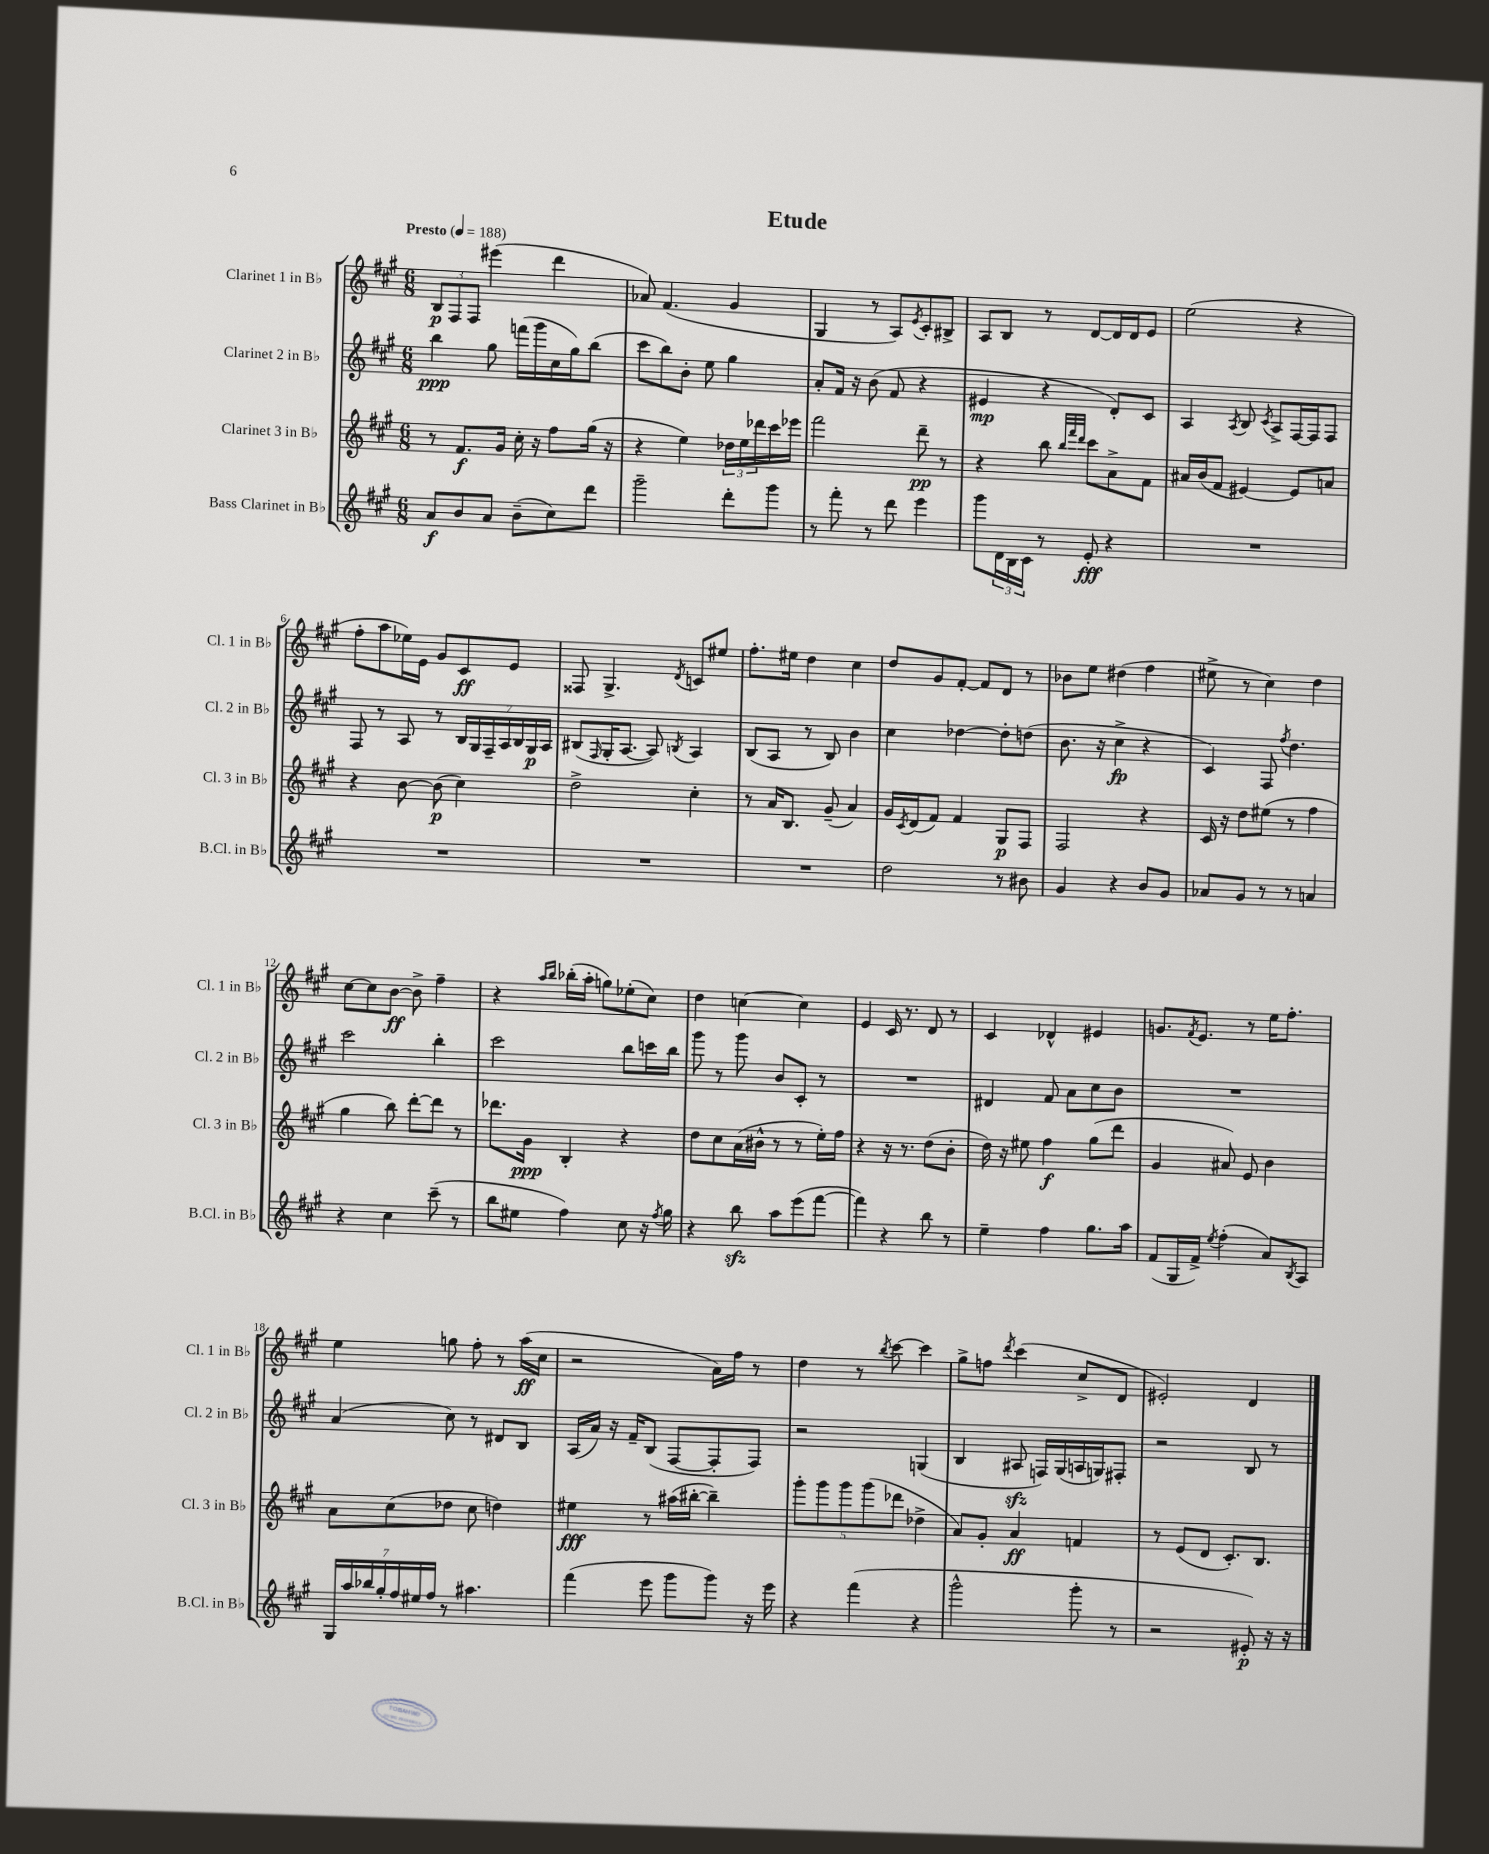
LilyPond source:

\header { title = "Etude" }
<<
\new StaffGroup <<
\new Staff = "s0" \with { instrumentName = "Clarinet 1 in Bb" shortInstrumentName = "Cl. 1 in Bb" } {
    \clef treble \key a \major \numericTimeSignature \time 6/8 \tempo "Presto" 4 = 188
    \tuplet 3/2 { b8\p fis8 fis8 } eis'''4( d'''4 |
    aes'8) fis'4.( gis'4 |
    gis4 r8 a8) \acciaccatura { e'8 } cis'8-. bis8-> |
    a8 b8 r8 d'8~ d'16 d'16 e'8 |
    e''2( r4 |
    fis''8-. a''8 ees''16) e'16 gis'8 cis'8\ff e'8 |
    fisis8 gis4.-> \acciaccatura { d'8 } c'8 eis''8 |
    fis''8.-. eis''16 d''4 cis''4 |
    d''8 gis'8 fis'8~-. fis'8 d'8 r8 |
    bes'8 e''8 dis''4( fis''4 |
    eis''8-> r8 cis''4) d''4 |
    cis''8~ cis''8 b'8~\ff b'8-> fis''4-- |
    r4 \grace { a''16 b''16 } bes''16-.( a''16-. g''8) ees''8-.( cis''8) |
    d''4 c''4~ c''4 |
    e'4 cis'16 r8. d'8 r8 |
    cis'4 des'4-^ eis'4 |
    g'8. \acciaccatura { fis'8 } e'8. r8 e''16 fis''8.-. |
    e''4 g''8 fis''8-. r8 a''16\ff( cis''16 |
    r2 a'16) fis''16 r8 |
    d''4 r8 \acciaccatura { b''8 } cis'''8~ cis'''4 |
    gis''8-> f''8 \acciaccatura { d'''8 } cis'''4( cis''8-> d'8 |
    eis'2-.) d'4 \bar "|." |
}
\new Staff = "s1" \with { instrumentName = "Clarinet 2 in Bb" shortInstrumentName = "Cl. 2 in Bb" } {
    \clef treble \key a \major \numericTimeSignature \time 6/8
    b''4\ppp gis''8 f'''16( gis'''16 cis''16 gis''16) b''8( |
    cis'''8 b''8) b'8-. e''8 gis''4 |
    a'8-. fis'16 r16 b'8( fis'8 r4 |
    eis'4\mp r4 d'8-.) cis'8 |
    a4 \acciaccatura { a8 } b8 \acciaccatura { cis'8 } a8-> fis16~ fis16 fis8 |
    fis8 r8 a8 r8 \tuplet 7/4 { b16 gis16 fis16-- a16 b16 gis16\p a16 } |
    bis8( \grace { fis16 } gis16-. a8.~ a8) \acciaccatura { b8 } a4 |
    b8( a8 r8 b8) b'4 |
    cis''4 des''4~ des''8-. d''8( |
    b'8. r16 cis''4->\fp r4 |
    cis'4) fis8 \acciaccatura { fis''8 } d''4. |
    cis'''2 b''4-. |
    cis'''2 b''8 c'''16 b''16 |
    gis'''8 r8 gis'''8 b'8 cis'8-. r8 |
    R2. |
    dis'4 fis'8 a'8 cis''8 b'8 |
    R2. |
    a'4( cis''8) r8 dis'8 b8 |
    a16( a'16) r16 fis'16-- b8( fis8~ fis8-. fis8) |
    r2 g4( |
    b4 ais8\sfz f16) gis16( a16 g16) fis8-. |
    r2 b8 r8 \bar "|." |
}
\new Staff = "s2" \with { instrumentName = "Clarinet 3 in Bb" shortInstrumentName = "Cl. 3 in Bb" } {
    \clef treble \key a \major \numericTimeSignature \time 6/8
    r8 fis'8.\f gis'16 cis''16-. r16 fis''8 gis''16( r16 |
    r4 e''4) \tuplet 3/2 { des''16 e''16 des'''16 } cis'''16 ees'''16 |
    fis'''2 d'''8--\pp r8 |
    r4 b''8 \grace { b''32 fis'''32 d'''32 } cis'''8 a'8-> fis'8 |
    ais'16 b'16( fis'8 eis'4~) eis'8 a'8 |
    r4 b'8~ b'8\p( cis''4) |
    d''2-> cis''4-. |
    r8 a'16 b8. gis'8--( a'4) |
    gis'16 \acciaccatura { cis'8 } d'16( fis'8) fis'4 gis8\p fis8 |
    fis2 r4 |
    cis'16 r16 d''8 eis''8( r8 fis''4 |
    gis''4 b''8) d'''8~-. d'''8 r8 |
    des'''8. gis'16\ppp b4-. r4 |
    d''8 cis''8 a'16( bis'16-^ r8 r8 e''16-.) fis''16 |
    r4 r16 r8. d''8( b'8-. |
    d''16) r16 eis''8 fis''4\f gis''8( d'''8 |
    gis'4 ais'8) e'8 b'4 |
    a'8 cis''8( des''8 cis''8 d''4) |
    eis''4\fff r8 ais''16( bis''16~-. bis''4--) |
    \tuplet 5/4 { gis'''8-. gis'''8 gis'''8 gis'''8( des'''8 } des''4-> |
    a'8) gis'8-. a'4\ff f'4 |
    r8 e'8( d'8 cis'8.-.) b8. \bar "|." |
}
\new Staff = "s3" \with { instrumentName = "Bass Clarinet in Bb" shortInstrumentName = "B.Cl. in Bb" } {
    \clef treble \key a \major \numericTimeSignature \time 6/8
    a'8\f b'8 a'8 b'8--( cis''8) d'''8 |
    gis'''2-- d'''8-. gis'''8 |
    r8 fis'''8-. r8 d'''8 e'''4 |
    gis'''8 \tuplet 3/2 { d'16 b16 cis'16 } r8 e'8-.\fff r4 |
    R2. |
    R2. |
    R2. |
    R2. |
    d''2 r8 bis'8 |
    gis'4 r4 b'8 gis'8 |
    aes'8 gis'8 r8 r8 a'4 |
    r4 cis''4 cis'''8--( r8 |
    b''8 eis''8 fis''4) cis''8 r16 \acciaccatura { fis''8 } gis''16 |
    r4 b''8\sfz a''8 e'''8( fis'''8~ |
    fis'''4) r4 b''8 r8 |
    e''4-- fis''4 gis''8. a''16 |
    fis'8( gis16 fis'16->) \acciaccatura { e''8 } fis''4-.( a'8) \acciaccatura { b8 } a8 |
    \tuplet 7/4 { gis16 a''16 bes''16 gis''16-. fis''16 eis''16 fis''16 } r8 ais''4. |
    fis'''4( e'''8 gis'''8 gis'''8) r16 e'''16 |
    r4 fis'''4( r4 |
    gis'''2-^ gis'''8-. r8 |
    r2 eis'8-.\p) r16 r16 \bar "|." |
}
>>
>>
